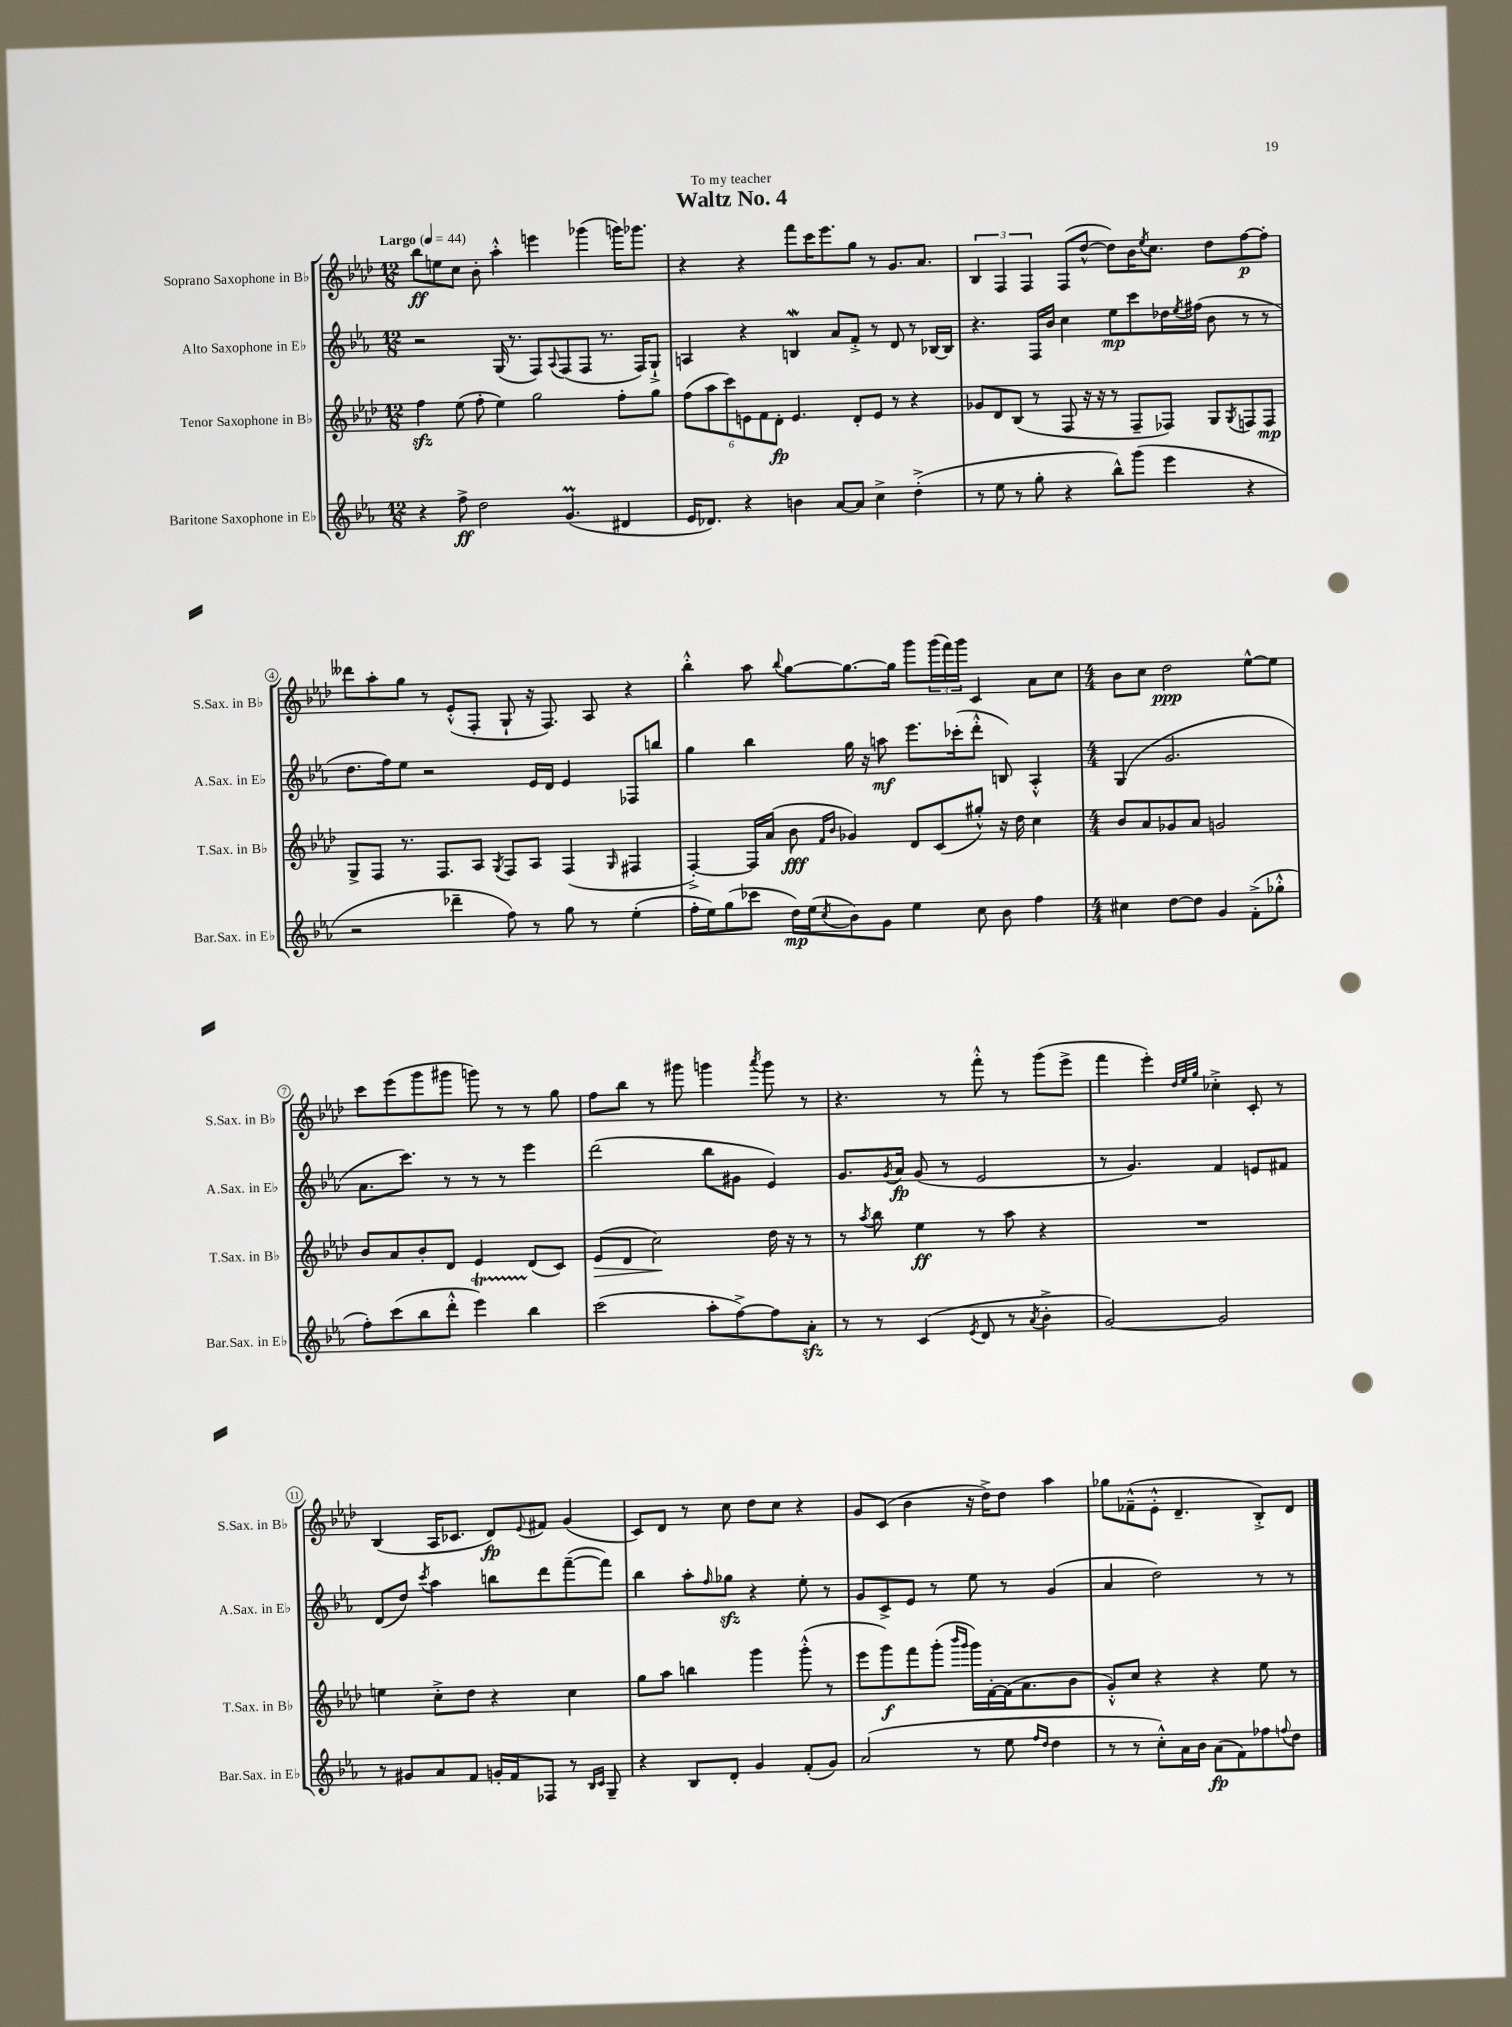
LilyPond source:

\header { title = "Waltz No. 4" dedication = "To my teacher" }
<<
\new StaffGroup <<
\new Staff = "s0" \with { instrumentName = "Soprano Saxophone in Bb" shortInstrumentName = "S.Sax. in Bb" } {
    \clef treble \key aes \major \numericTimeSignature \time 12/8 \tempo "Largo" 4 = 44
    bes''8\ff e''8 c''8 bes'8-. aes''4-.-^ e'''4 ges'''4( g'''16) ges'''8. |
    r4 r4 f'''8 c'''16 ees'''8. g''8 r8 g'8. aes'8. |
    \tuplet 3/2 { bes4 f4 f4 } f8( des''8~-^ des''8) bes'16 \acciaccatura { ees''8 } c''8. des''8 f''8~\p f''8-. |
    deses'''8 aes''8-. g''8 r8 ees'8-.-^( f8-. g8-! r16 f8.) aes8 r4 |
    bes''4-.-^ aes''8 \appoggiatura { bes''8 } g''8~ g''8.~ g''16 g'''8 \tuplet 3/2 { g'''16( f'''16) g'''16 } c'4 aes'8 c''8 |
    \numericTimeSignature \time 4/4 bes'8 c''8 des''2\ppp ees''8~-^ ees''8 |
    c'''8 ees'''8( g'''8 gis'''8 g'''8) r8 r8 g''8 |
    f''8 bes''8 r8 gis'''8 g'''4 \acciaccatura { aes'''8 } g'''8 r8 |
    r4. r8 f'''8-.-^ r8 g'''8( ees'''8-> |
    f'''4 ees'''4-.) \grace { des''32 ees''32 g''32 } ces''4-.-> c'8-. r8 |
    bes4( aes16 ces'8. des'8\fp) \appoggiatura { ees'8 } fis'8 g'4( |
    c'8) des'8 r8 c''8 des''8 c''8 r4 |
    g'8 c'8( bes'4 r16 des''16->) des''8 aes''4 |
    ges''8 fes'8---^( ees'8-.-^ des'4.-- bes8-.->) des'8 \bar "|." |
}
\new Staff = "s1" \with { instrumentName = "Alto Saxophone in Eb" shortInstrumentName = "A.Sax. in Eb" } {
    \clef treble \key ees \major \numericTimeSignature \time 12/8
    r2 g16( r8. f8) \appoggiatura { aes8 } f8( f8 r8. f16) g8-!-> |
    a4 r4 b4\mordent aes'8 f'8-.-> r8 d'8 r8 bes16~ bes16 |
    r4. f16 bes'16 c''4 ees''8\mp c'''8 des''16 \acciaccatura { ees''8 } fis''16( bes'8 r8 r8 |
    d''8. f''16) ees''8 r2 ees'16 d'16 ees'4 fes8 b''8 |
    g''4 bes''4 g''16 r16 a''8\mf ees'''8. ces'''16-.( d'''8-.-^ b8) aes4-.-^ |
    \numericTimeSignature \time 4/4 g4( g'2. |
    aes'8. c'''8.) r8 r8 r8 ees'''4 |
    d'''2( bes''8 gis'8 ees'4) |
    g'8. \acciaccatura { g'8 } aes'16\fp g'8( r8 ees'2 |
    r8 g'4.) f'4 e'8 fis'8 |
    d'8( d''8) \acciaccatura { c'''8 } aes''4 b''8 d'''8 f'''8~--( f'''8) |
    bes''4 aes''8-. \grace { f''16 } ges''8\sfz r4 ees''8-. r8 |
    g'8 c'8-> ees'8 r8 ees''8 r8 g'4( |
    aes'4 d''2) r8 r8 \bar "|." |
}
\new Staff = "s2" \with { instrumentName = "Tenor Saxophone in Bb" shortInstrumentName = "T.Sax. in Bb" } {
    \clef treble \key aes \major \numericTimeSignature \time 12/8
    f''4\sfz ees''8( f''8-. ees''4) g''2 f''8-. g''8 |
    \tuplet 6/4 { f''8( aes''8 c'''8) e'8 f'8 des'8-.\fp } e'4. des'8-. e'8 r8 r4 |
    ges'8 des'8 bes8( r8 f8 r16 r16 r8 f8-- fes8) g8 \acciaccatura { g8 } f8 f8\mp |
    g8-> f8 r8. f8. aes8 \acciaccatura { g8 } f8 aes8 f4( \grace { g16 } fis4 |
    f4~-.->) f16 aes'16( bes'8\fff \grace { f'16 bes'16 } ges'4) des'8 c'8( gis''8-.-^) r16 des''16 c''4 |
    \numericTimeSignature \time 4/4 bes'8 aes'8 ges'8 aes'8 g'2 |
    bes'8 aes'8 bes'8-. des'8 ees'4 des'8( c'8) |
    ees'8\>( des'8 c''2\!) des''16 r16 r8 |
    r8 \acciaccatura { aes''8 } bes''8 ees''4\ff r8 aes''8 r4 |
    R1 |
    e''4 c''8-.-> des''8 r4 c''4 |
    g''8 aes''8 b''4 g'''4 g'''8-.-^( r8 |
    ees'''8 g'''8\f) f'''8 g'''8-.( \grace { bes'''16 g'''16 } g'''16) f'16~-. f'16( aes'8. bes'8 |
    g'8-.-^) c''8 r4 r4 ees''8 r8 \bar "|." |
}
\new Staff = "s3" \with { instrumentName = "Baritone Saxophone in Eb" shortInstrumentName = "Bar.Sax. in Eb" } {
    \clef treble \key ees \major \numericTimeSignature \time 12/8
    r4 f''8->\ff d''2 g'4.\prall( dis'4 |
    ees'16 des'8.) r4 b'4 aes'8~ aes'8 c''4-> d''4-.->( |
    r8 ees''8 r8 g''8-. r4 bes''8-^) g'''8( ees'''4 r4 |
    r2 des'''4-- f''8) r8 g''8 r8 ees''4-.( |
    f''16-. ees''16) g''8( ces'''8 d''16\mp) ees''16( \acciaccatura { c''8 } bes'8) g'8 ees''4 c''8 bes'8 f''4 |
    \numericTimeSignature \time 4/4 cis''4 d''8~ d''8 g'4 f'8-.->( ges''8-.-^ |
    f''8-.) c'''8( bes''8 d'''8-.-^ ees'''4\startTrillSpan) bes''4\stopTrillSpan |
    c'''2( aes''8-. f''8~->) f''8 aes'8-.\sfz |
    r8 r8 c'4( \acciaccatura { ees'8 } d'8 r8 \acciaccatura { aes'8 } bes'4-.-> |
    g'2~) g'2 |
    r8 gis'8 aes'8 f'8 g'16-. f'16 fes8 r8 \grace { bes16 c'16 } g8-- |
    r4 bes8 d'8-. g'4 f'8-.( g'8) |
    aes'2( r8 ees''8 \grace { f''16 d''16 } d''4 |
    r8 r8 c''8-.-^) aes'16 bes'16 aes'8\fp( f'8) fes''8 \appoggiatura { f''8 } d''8 \bar "|." |
}
>>
>>
\layout { \context { \Score \override BarNumber.stencil = #(make-stencil-circler 0.1 0.3 ly:text-interface::print) } }
